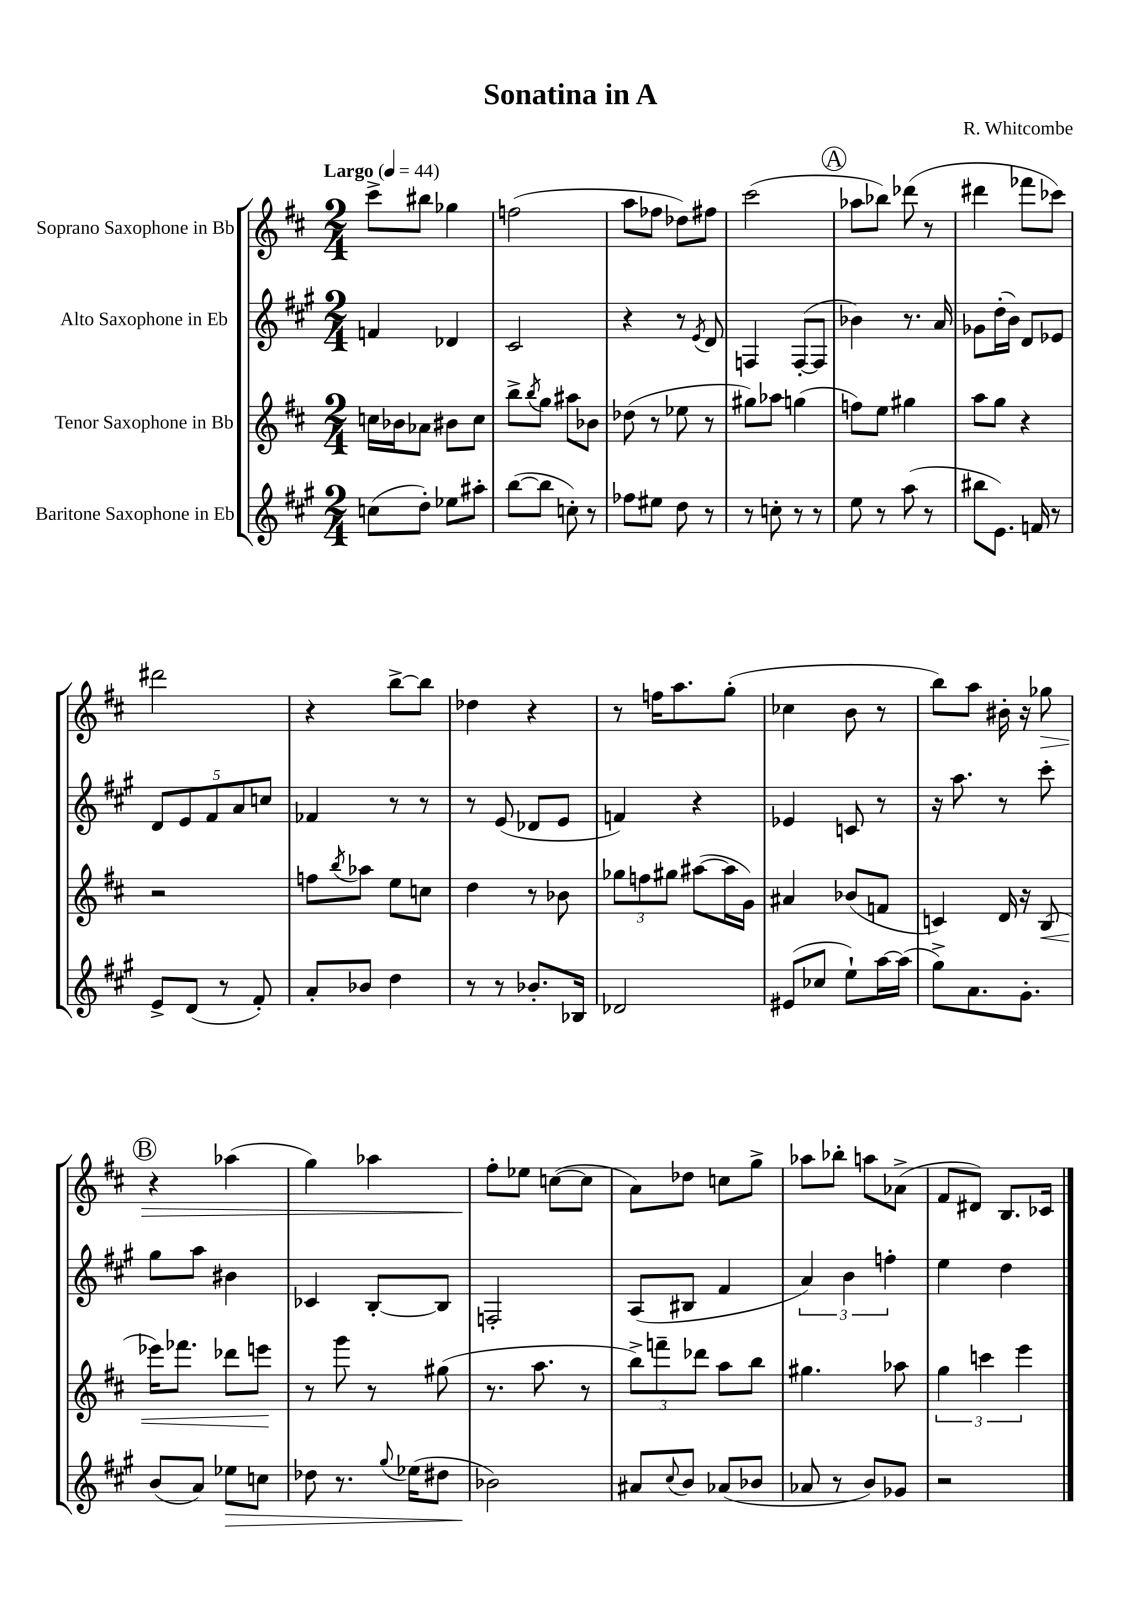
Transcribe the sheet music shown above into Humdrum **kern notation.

**kern	**dynam	**kern	**dynam	**kern	**kern	**dynam
*part4	*part4	*part3	*part3	*part2	*part1	*part1
*staff4	*staff4	*staff3	*staff3	*staff2	*staff1	*staff1
*I"Baritone Saxophone in Eb	*	*I"Tenor Saxophone in Bb	*	*I"Alto Saxophone in Eb	*I"Soprano Saxophone in Bb	*
*clefG2	*	*clefG2	*	*clefG2	*clefG2	*
*k[f#c#g#]	*	*k[f#c#]	*	*k[f#c#g#]	*k[f#c#]	*
*M2/4	*	*M2/4	*	*M2/4	*M2/4	*
*MM44	*	*MM44	*	*MM44	*MM44	*
=1	=1	=1	=1	=1	=1	=1
!	!	!	!	!	!LO:TX:a:B:t=Largo	!
(8ccn\L	.	16ccn\LL	.	4fn/	8ccc#^\L	.
.	.	16b-X\J	.	.	.	.
8dd'\J)	.	8a-X\J	.	.	8bb#X\J	.
8ee-X\L	.	8b#X\L	.	4d-X/	4gg-X\	.
8aa#X'\J	.	8cc\J	.	.	.	.
=2	=2	=2	=2	=2	=2	=2
([8bb\L	.	8bb^\L	.	2c#/	(2ffn\	.
.	.	8qbb/	.	.	.	.
8bb\J]	.	8gg\J	.	.	.	.
8ccn'\)	.	8aa#X\L	.	.	.	.
8r	.	8b-X\J	.	.	.	.
=3	=3	=3	=3	=3	=3	=3
8ff-X\L	.	(8dd-X\	.	4r	8aa\L	.
8ee#X\J	.	8r	.	.	8ff-X\J	.
8dd\	.	8ee-X\	.	8r	8dd-X\L)	.
.	.	.	.	8qe/	.	.
8r	.	8r	.	8d/	8ff#X\J	.
=4	=4	=4	=4	=4	=4	=4
8r	.	8gg#X\L)	.	4Fn/	(2ccc#\	.
8ccn'\	.	8aa-X\J	.	.	.	.
8r	.	(4ggn\	.	([8F'/L	.	.
8r	.	.	.	8F/J]	.	.
!!LO:REH:place=s1:t=A
=5	=5	=5	=5	=5	=5	=5
8ee\	.	8ffn\L)	.	4b-X\)	8aa-X\L	.
8r	.	8ee\J	.	.	8bb-X\J)	.
(8aa\	.	4gg#X\	.	8.r	(8ddd-X\	.
8r	.	.	.	.	8r	.
.	.	.	.	16a/	.	.
=6	=6	=6	=6	=6	=6	=6
8bb#X\L	.	8aa\L	.	8g-X\L	4ddd#X\	.
8.e\J)	.	8gg\J	.	(16dd'\L	.	.
.	.	.	.	16b\JJ)	.	.
.	.	4r	.	8d/L	8fff-X\L	.
16fn/	.	.	.	.	.	.
8r	.	.	.	8e-X/J	8ccc-X\J)	.
!!LO:LB:g=z
=7	=7	=7	=7	=7	=7	=7
8e^/L	.	2r	.	10d/L	2ddd#X\	.
.	.	.	.	10e/	.	.
(8d/J	.	.	.	.	.	.
.	.	.	.	10f#/	.	.
8r	.	.	.	.	.	.
.	.	.	.	10a/	.	.
8f#'/)	.	.	.	.	.	.
.	.	.	.	10ccn/J	.	.
=8	=8	=8	=8	=8	=8	=8
8a'/L	.	8ffn\L	.	4f-X/	4r	.
.	.	8qbb/	.	.	.	.
8b-X/J	.	8aa-X\J	.	.	.	.
4dd\	.	8ee\L	.	8r	[8bb^\L	.
.	.	8ccn\J	.	8r	8bb\J]	.
=9	=9	=9	=9	=9	=9	=9
8r	.	4dd\	.	8r	4dd-X\	.
8r	.	.	.	(8e/	.	.
8.b-X'/L	.	8r	.	8d-X/L	4r	.
.	.	8b-X\	.	8e/J	.	.
16B-X/Jk	.	.	.	.	.	.
=10	=10	=10	=10	=10	=10	=10
2d-X/	.	12gg-X\L	.	4fn/)	8r	.
.	.	12ffn\	.	.	.	.
.	.	.	.	.	16ffn\KL	.
.	.	12gg#X\J	.	.	.	.
.	.	.	.	.	8.aa\	.
.	.	([8aa#X\L	.	4r	.	.
.	.	16aa#\L]	.	.	(8gg'\J	.
.	.	16g\JJ)	.	.	.	.
=11	=11	=11	=11	=11	=11	=11
(8e#X/L	.	4a#X/	.	4e-X/	4cc-X\	.
8cc-X/J	.	.	.	.	.	.
8ee`\L)	.	(8b-X/L	.	8cn/	8b\	.
[16aa\L	.	8fn/J	.	8r	8r	.
(16aa\JJ]	.	.	.	.	.	.
=12	=12	=12	=12	=12	=12	=12
8gg#^\L)	.	4cn/)	.	16r	8bb\L)	.
.	.	.	.	8.aa\	.	.
8.a\	.	.	.	.	8aa\J	.
.	.	16d/	.	8r	16b#X'\	.
8.g#'\J	.	16r	.	.	16r	.
!	!	!	!LO:HP:b	!	!	!LO:HP:b
.	.	(8B/	<	8ccc#'\	8gg-X\	>
!!LO:LB:g=z
!!LO:REH:place=s1:t=B
=13	=13	=13	=13	=13	=13	=13
(8b/L	.	16eee-X\KL)	.	8gg#\L	4r	.
.	.	8.fff-X\J	.	.	.	.
8a/J)	.	.	.	8aa\J	.	.
!	!LO:HP:b	!	!	!	!	!
8ee-X\L	>	8ddd-X\L	.	4b#X\	(4aa-X\	.
8ccn\J	.	8eeen\J	.	.	.	.
.	.	.	[	.	.	.
=14	=14	=14	=14	=14	=14	=14
8dd-X\	.	8r	.	4c-X/	4gg\)	.
8.r	.	8ggg\	.	.	.	.
.	.	8r	.	[8B'/L	4aa-X\	.
8qqgg#/	.	.	.	.	.	.
(16ee-X\KL	.	.	.	.	.	.
8dd#X\J	.	(8gg#X\	.	8B/J]	.	.
=15	=15	=15	=15	=15	=15	=15
2b-X\)	.	8.r	.	2Fn'/	8ff#'\L	.
.	.	.	.	.	8ee-X\J	]
.	.	8.aa\	.	.	.	.
.	.	.	.	.	([8ccn\L	.
.	.	8r	.	.	8cc\J]	.
.	]	.	.	.	.	.
=16	=16	=16	=16	=16	=16	=16
8a#X/L	.	12bb^\L)	.	(8A/L	8a\L)	.
.	.	12fffn~\	.	.	.	.
8qqcc#/	.	.	.	.	.	.
8b/J	.	.	.	8B#X/J	8dd-X\J	.
.	.	12ddd-X\J	.	.	.	.
(8a-X/L	.	8aa\L	.	4f#/	8ccn\L	.
8b-X/J	.	8bb\J	.	.	8gg^\J	.
=17	=17	=17	=17	=17	=17	=17
8a-X/	.	4.gg#X\	.	6a/)	8aa-X\L	.
8r	.	.	.	.	8bb-X'\J	.
.	.	.	.	6b\	.	.
8b/L)	.	.	.	.	8aan\L	.
.	.	.	.	6ffn'\	.	.
8g-X/J	.	8aa-X\	.	.	(8a-X^\J	.
=18	=18	=18	=18	=18	=18	=18
2r	.	6gg\	.	4ee\	8f#/L	.
.	.	.	.	.	8d#X/J)	.
.	.	6cccn\	.	.	.	.
.	.	.	.	4dd\	8.B/L	.
.	.	6eee\	.	.	.	.
.	.	.	.	.	16c-X/Jk	.
==	==	==	==	==	==	==
*-	*-	*-	*-	*-	*-	*-
